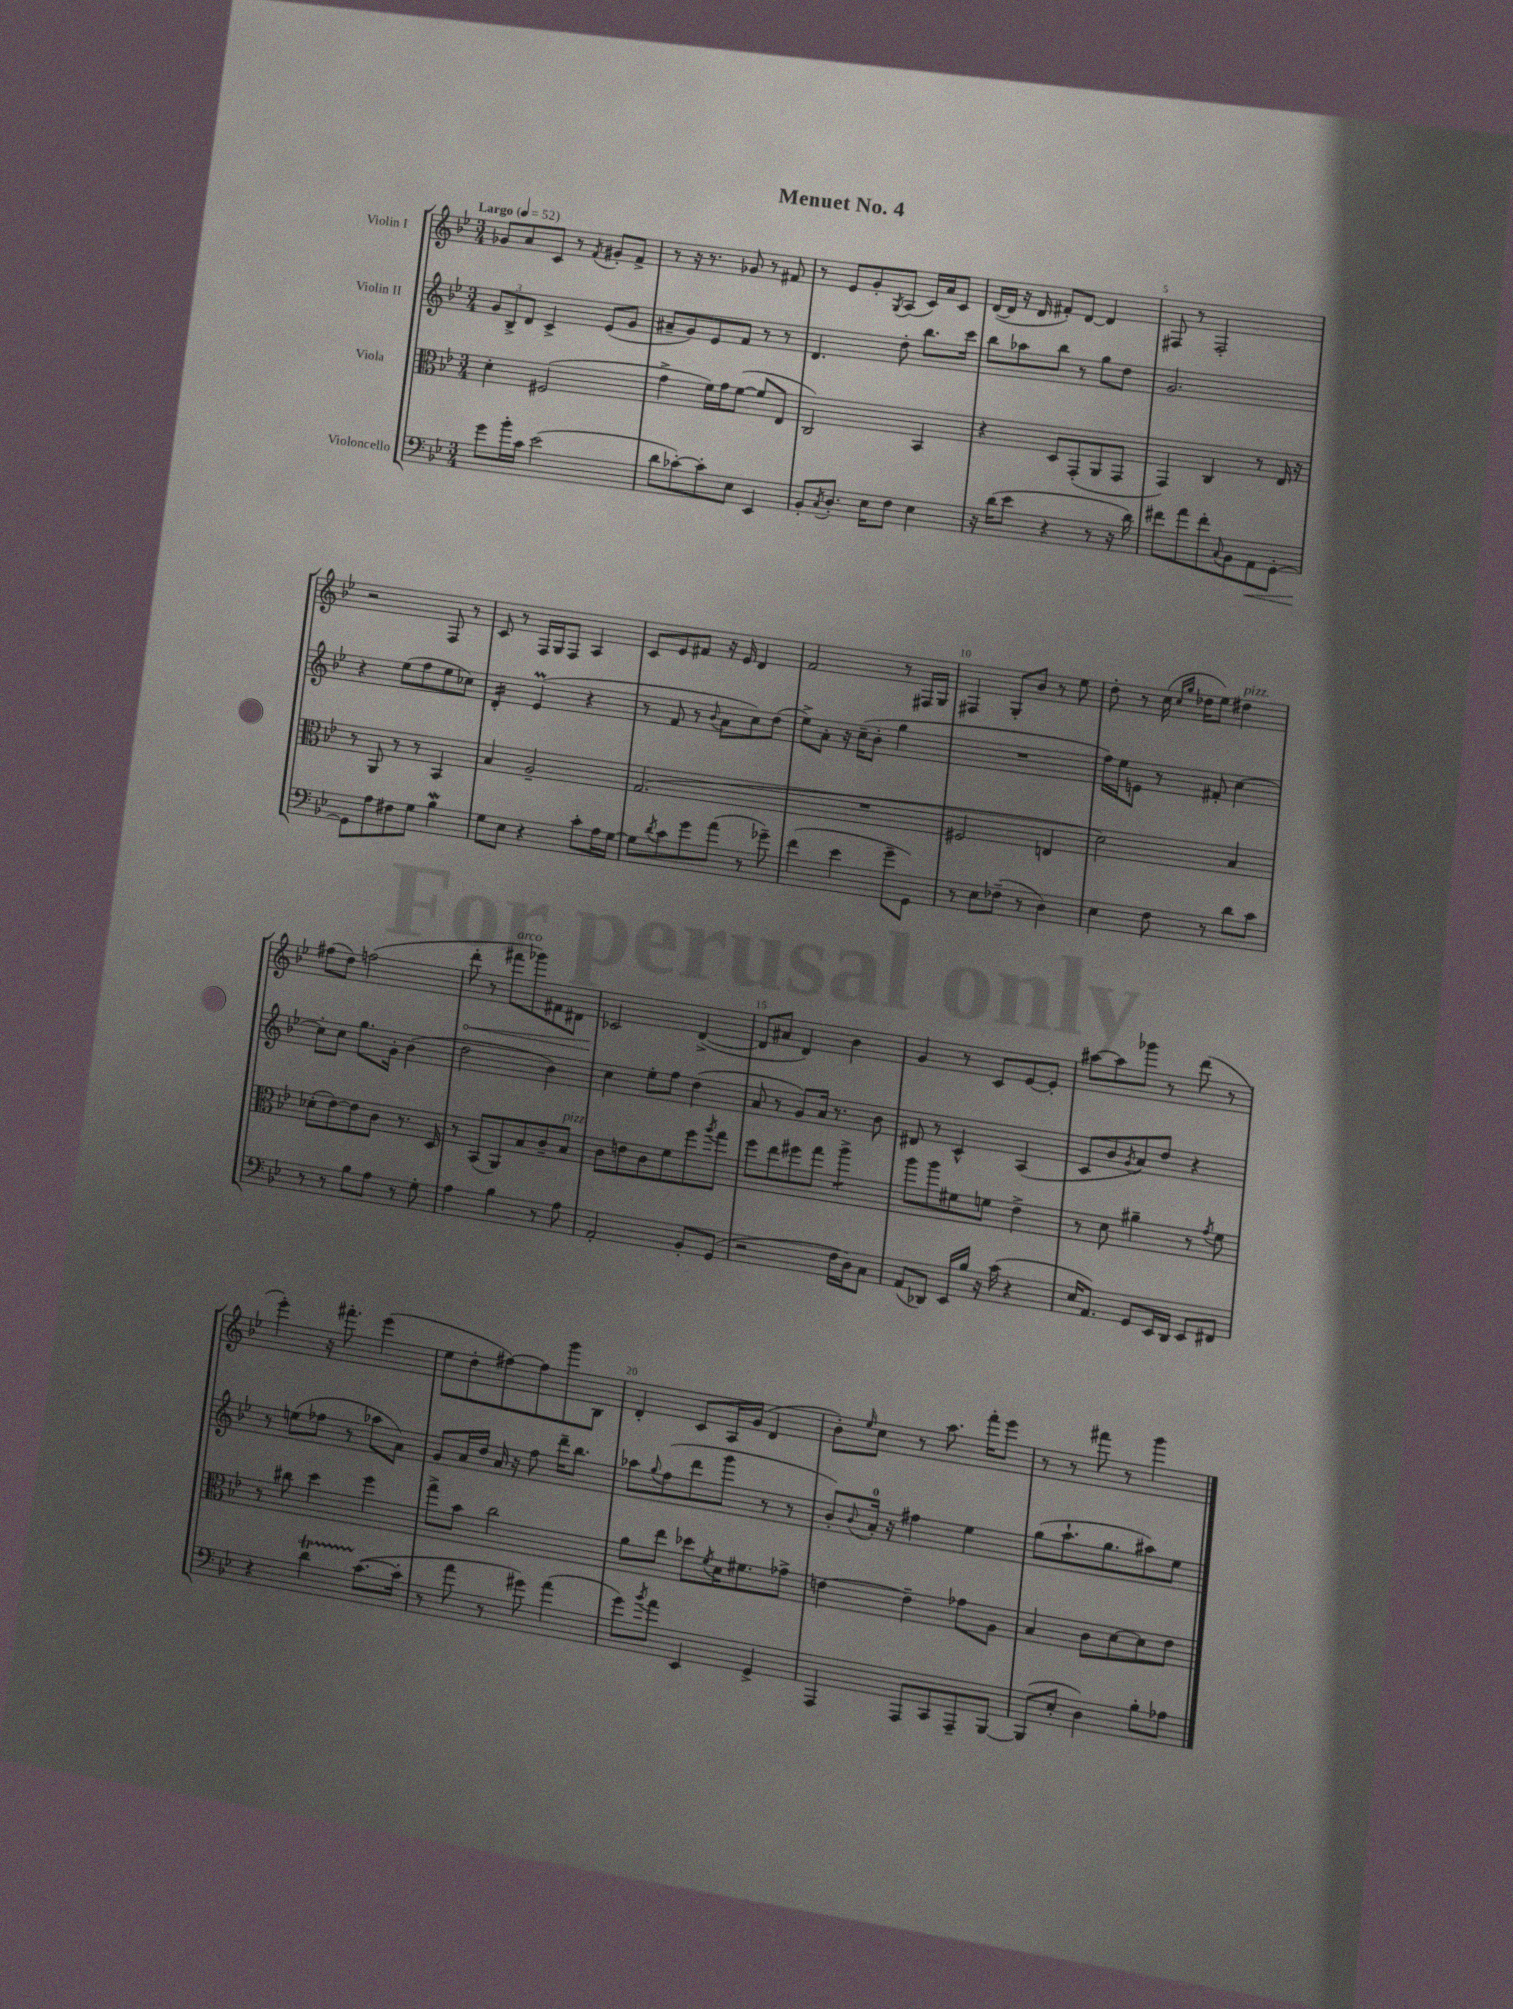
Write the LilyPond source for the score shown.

\header { title = "Menuet No. 4" }
<<
\new StaffGroup <<
\new Staff = "s0" \with { instrumentName = "Violin I" } {
    \clef treble \key bes \major \numericTimeSignature \time 3/4 \tempo "Largo" 4 = 52
    ges'8 a'8 c'8 r8 \acciaccatura { f'8 } gis'8-. f'8-> |
    r8 r16 r8. ges'8 r8 fis'8 |
    r8 ees'8 g'8-. \acciaccatura { g8 } a8( c'16) a'16 c'8 |
    d'16~( d'16 r16 d'16 fis'8-.) d'8~ d'4 |
    fis8 r8 fis2-. |
    r2 f8 r8 |
    c'8 r8 f16 g16 f8 a4 |
    c'8 ees'8 fis'8 r16 ees'16 d'4 |
    f'2 r8 fis16 g16 |
    fis4 g8-. bes'8 r8 ees''8 |
    d''8-. r8 c''16( \grace { c''16 g''16 } des''16 ees''8) dis''4^\markup { \italic "pizz." } |
    fis''8( d''8) f''2( |
    \once \override Hairpin.circled-tip = ##t d'''8-.\< r8 fis'''8^\markup { \italic "arco" } ges'''8) fis'8 dis'8 |
    ces'2\! d'4~->( |
    d'8 ais'8 d'4) bes'4 |
    g'4 r8 c'8 ees'8~ ees'8-. |
    ais''8~ ais''8 ges'''8 r8 d'''8( r8 |
    ees'''4-.) r16 fis'''8.-. ees'''4( |
    ees''8 d''8-. fis''8~) fis''8 g'''8 bes8 |
    d'4-. c'8 a16 g'16( d'4 |
    bes'8-.) \grace { ees''16 } c''8 r8 a''8. f'''16-. ees'''8 |
    r8 r8 fis'''8 r8 g'''4 \bar "|." |
}
\new Staff = "s1" \with { instrumentName = "Violin II" } {
    \clef treble \key bes \major \numericTimeSignature \time 3/4
    \tuplet 3/2 { g'8 bes8-> d'8 } c'4-> ees'8( g'8 |
    ais'8-- g'8) ees'8 f'8 r8 r8 |
    d'4. d''8-. bes''8. c'''16 |
    bes''8 aes''8 bes''8 r8 g''8 d''8 |
    g'2. |
    r4 ees''8( f''8 ees''8 ces''8) |
    d'4:16-. ees'4\prall( r4 |
    r8 f'8 r8 \appoggiatura { bes'8 } a'8 c''8) d''8( |
    ees''8->) a'8-. r16 c''16--( bes'8-. g''4 |
    R2. |
    f''16) ees''16 e'8 r8 fis'8-. c''4~ |
    c''8-. c''8 g''8. g'16-. bes'4( |
    d''2 bes'4) |
    c''4 ees''8-. f''8 d''4( |
    a'8 r8 g'8) a'16 r8. bes'8 |
    dis'8 r8 c'4-^ a4( |
    c'8 bes'8 \acciaccatura { g'8 } a'8) d''8 r4 |
    r8 e''8( fes''8 r8 aes''8 a'8) |
    g'8 a'16 d''16 a'16 r16 f''8 d'''16-- bes''8. |
    aes''8 \appoggiatura { g''8 } f''8( d'''8 g'''8 r8 r8 |
    bes'8-.) \appoggiatura { bes'8 } a'16-0-. r16 fis''4 ees''4 |
    g''8( a''8.-! g''8. ais''8) ees''8 \bar "|." |
}
\new Staff = "s2" \with { instrumentName = "Viola" } {
    \clef alto \key bes \major \numericTimeSignature \time 3/4
    d'4-. fis2( |
    g'4-> f'16) g'16 f'8~( f'8 ees8 |
    c2) bes,4 |
    r4 d8 g,8-.( a,8 g,8 |
    g,4) c4 r8 ees16 r16 |
    r8 a,8 r8 r8 bes,4 |
    bes4 a2-- |
    g2.( |
    R2. |
    fis2 e4 |
    d'2) bes4 |
    des'8-.( ees'8~) ees'8 c'8 r8. d16 |
    r8 bes,8( a,8) bes8 c'8-- bes8^\markup { \italic "pizz." } |
    c'8 e'8 c'8 f'8 f''8 \acciaccatura { a''8 } g''8 |
    f''8 ees''8 fis''8 g''8 a''4:8-> |
    a''8 a''8 fis'8 f'8 ees'4-> |
    r8 d'8 ais'4-- r8 \acciaccatura { g'8 } f'8 |
    r8 cis''8 d''4 f''4 |
    g''8-> bes'8 c''2 |
    a'8 ees''8 des''8 \acciaccatura { f'8 } d'16 fis'8. ges'8-> |
    e'4~ e'4-- ges'8 a8 |
    bes4 c'8 d'8~ d'8 ees'8 \bar "|." |
}
\new Staff = "s3" \with { instrumentName = "Violoncello" } {
    \clef bass \key bes \major \numericTimeSignature \time 3/4
    g'8 bes'16-. c'16 ees'2( |
    d'8 ces'8~-.) ces'8-. ees8 ees,4 |
    bes,8-. \acciaccatura { c8 } d8.-. ees16 f8 ees4 |
    r16 d'16( ees'8 r4 r8 r16 d'16) |
    fis'8 a'8 fis'8-. \appoggiatura { c8 } bes,8 a,8\< g,8~-. |
    g,8\! a8 fis8 g8 bes4\mordent |
    g8 ees8 r4 c'8-. a16 g16~ |
    g8 \acciaccatura { d'8 } c'8 g'8 a'8( r8 ges'8--) |
    f'4( ees'4 g'8-- g,8) |
    r8 ees8 fes8--( r8 d4) |
    ees4 f8 r8 d'8 c'8 |
    r8 r8 bes8 a8 r8 g8-. |
    a4 bes4 r8 a8 |
    a,2-. bes,8-. g,8( |
    r2 f16 d16) c8 |
    a,8( des,8) ees,16 bes16 r16 c'16( r4 |
    ees16 a,8.) g,8 ees,16 d,16 ees,8 fis,8 |
    r4 d'4\startTrillSpan c'8.~\stopTrillSpan( c'16-. |
    r8 a'8 r8 gis'8) a'4( |
    g'8) \acciaccatura { bes'8 } a'8 ees,4 g,4-> |
    a,,4 a,,8 c,8 a,,8-- bes,,8~ |
    bes,,8( ees8-. d4) bes8-. aes8 \bar "|." |
}
>>
>>
\layout { \context { \Score \override BarNumber.break-visibility = ##(#f #t #t) barNumberVisibility = #(every-nth-bar-number-visible 5) } }
